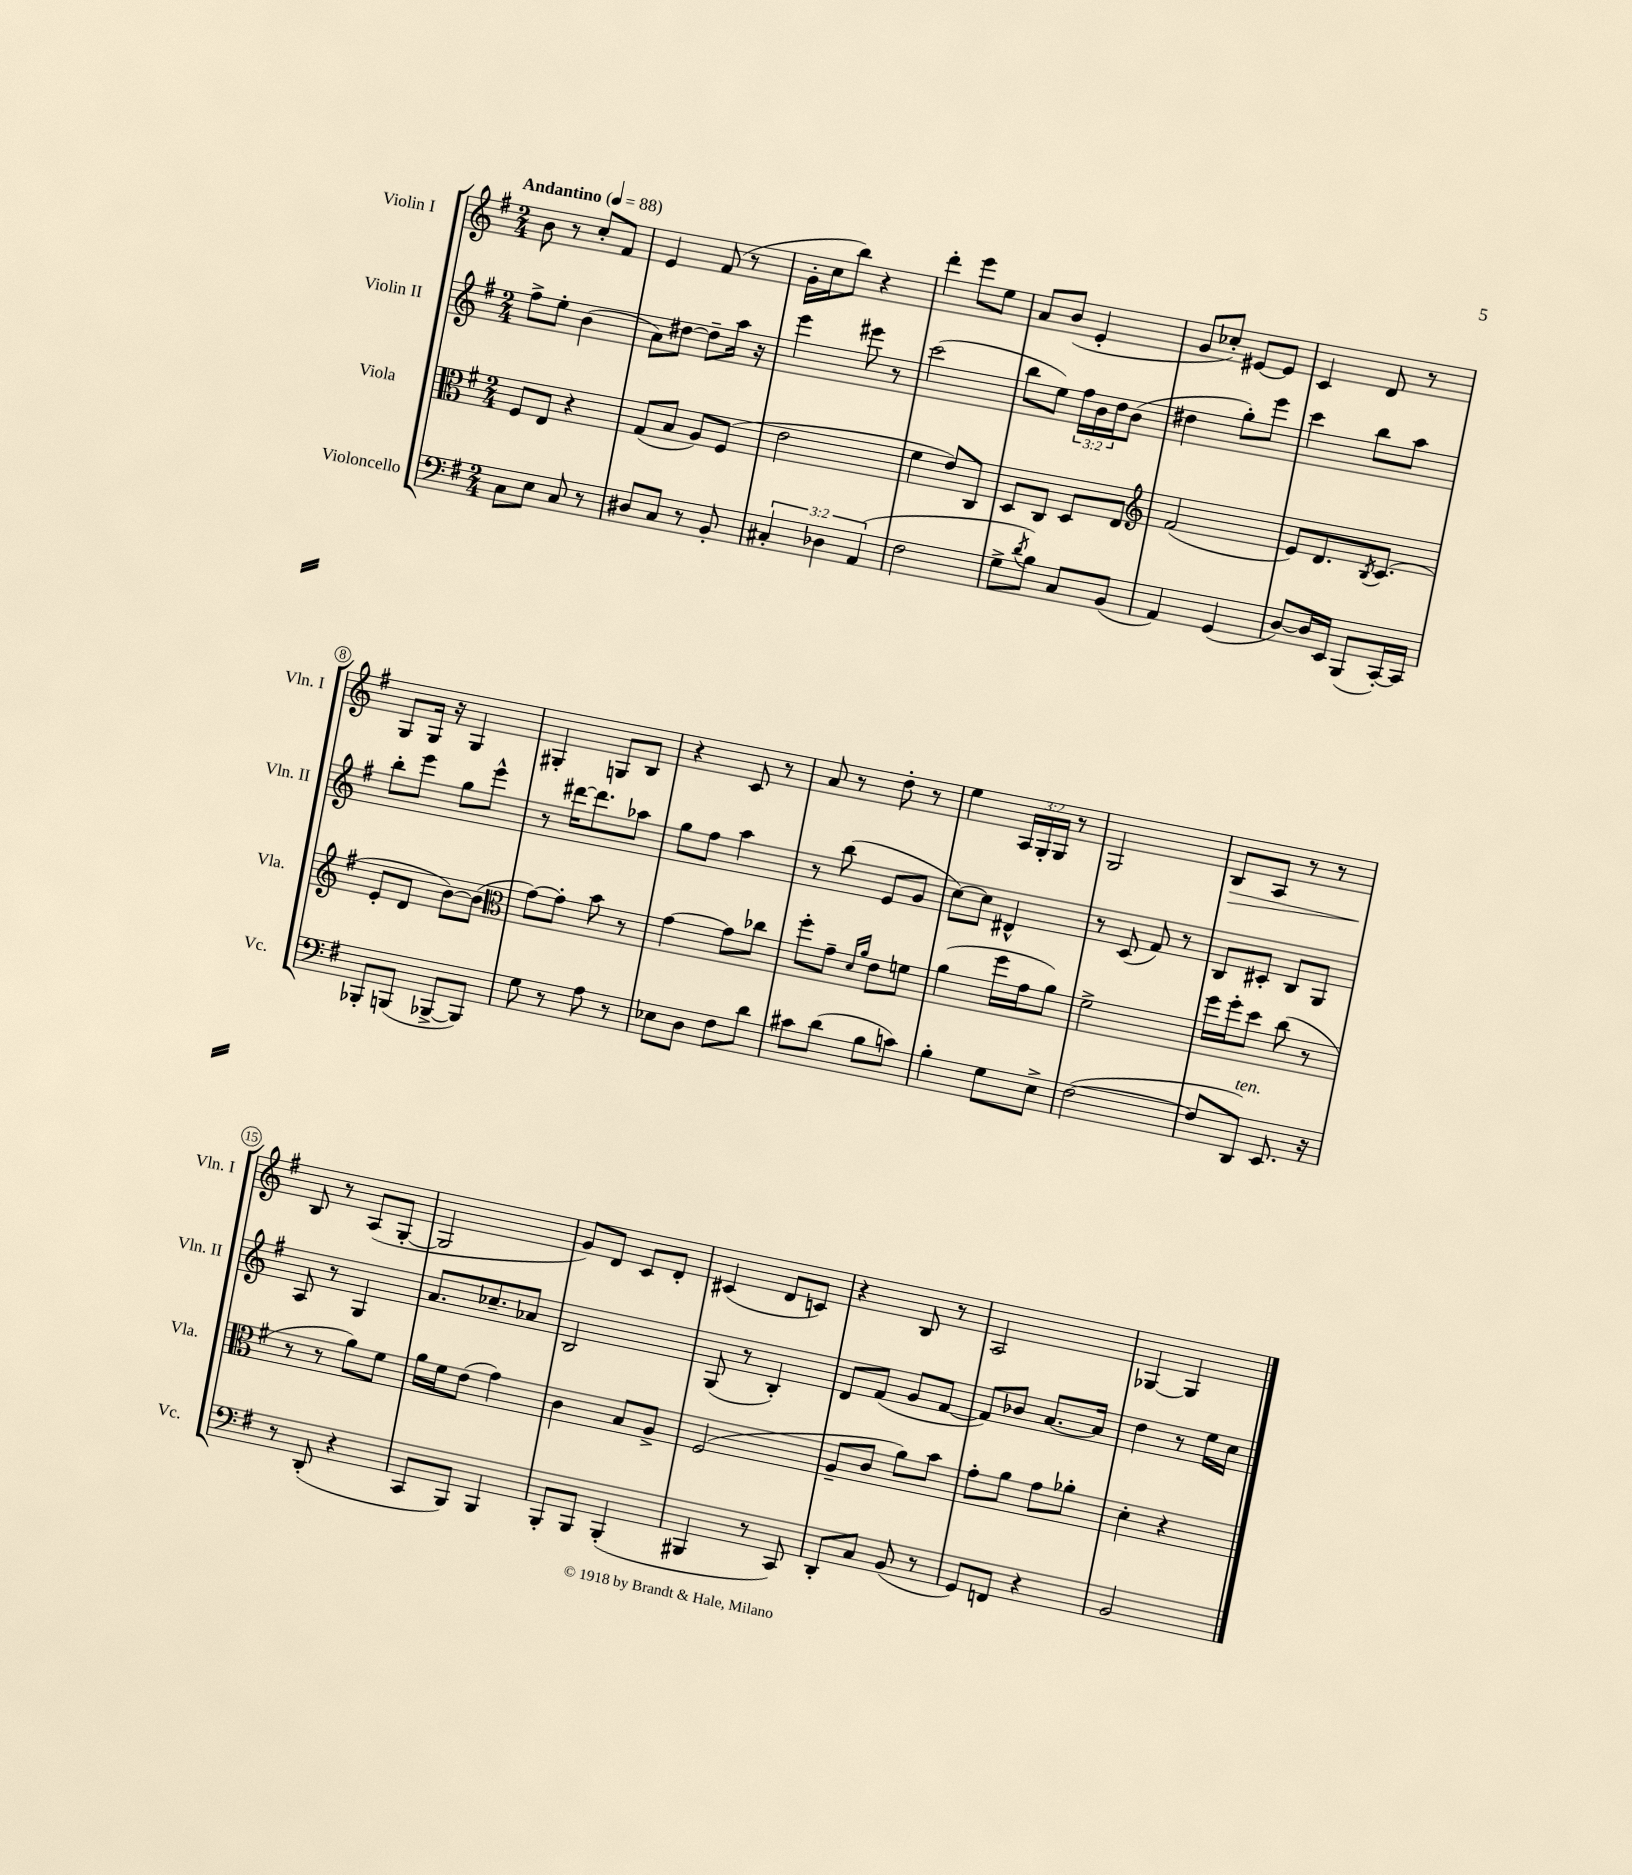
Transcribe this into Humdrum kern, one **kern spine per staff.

**kern	**kern	**kern	**kern	**dynam
*part4	*part3	*part2	*part1	*part1
*staff4	*staff3	*staff2	*staff1	*staff1
*I"Violoncello	*I"Viola	*I"Violin II	*I"Violin I	*
*I'Vc.	*I'Vla.	*I'Vln. II	*I'Vln. I	*
*clefF4	*clefC3	*clefG2	*clefG2	*
*k[f#]	*k[f#]	*k[f#]	*k[f#]	*
*M2/4	*M2/4	*M2/4	*M2/4	*
*MM88	*MM88	*MM88	*MM88	*
=1	=1	=1	=1	=1
!	!	!	!LO:TX:a:B:t=Andantino	!
8C\L	8F#/L	8ff#^\L	8b\	.
8E\J	8E/J	8ee'\J	8r	.
8C/	4r	(4b\	8cc'/L	.
8r	.	.	8f#/J	.
=2	=2	=2	=2	=2
8D#X/L	(8G/L	8a\L)	4e/	.
8C/J	8B/J	[8dd#X\J	.	.
8r	8A/L)	8dd#~\L]	(8f#/	.
8BB'/	(8F#/J	16aa\Jk	8r	.
.	.	16r	.	.
=3	=3	=3	=3	=3
6C#X'/	2e\	4eee\	16g'\LL	.
.	.	.	16cc\J	.
.	.	.	8bb\J)	.
6D-X\	.	.	.	.
.	.	8eee#X\	4r	.
(6AA/	.	.	.	.
.	.	8r	.	.
=4	=4	=4	=4	=4
2F#\	4f#\	(2ccc\	4ddd'\	.
.	8e/L)	.	8eee\L	.
.	8C/J	.	8ee\J	.
=5	=5	=5	=5	=5
8G^\L	8D/L	8bb\L	8a/L	.
8qd/	.	.	.	.
8B\J)	8C/J	8ee\J)	(8b/J	.
8C/L	8D/L	24ff#\LL	4e'/	.
.	.	24b\	.	.
.	.	24dd\J	.	.
(8BB/J	8E/J	(8b\J	.	.
=6	=6	=6	=6	=6
*	*clefG2	*	*	*
4AA/)	(2f#/	4dd#X\	8g/L	.
.	.	.	8cc-X'/J)	.
(4GG/	.	8gg'\L)	[8e#X/L	.
.	.	8eee\J	8e#/J]	.
=7	=7	=7	=7	=7
[8D/L)	8e/L)	4ccc\	4c/	.
16D/L]	8.d/	.	.	.
16EE/JJ	.	.	.	.
(8BBB/L	.	8bb\L	8d/	.
.	8qB/	.	.	.
.	(8.c/J	.	.	.
[16CC'/L)	.	8aa\J	8r	.
16CC/JJ]	.	.	.	.
!!LO:LB:g=z
=8	=8	=8	=8	=8
8BBB-X'/L	8e'/L	8bb'\L	8G/L	.
(8BBBn/J	8d/J	8eee\J	16G/Jk	.
.	.	.	16r	.
[8BBB-X^/L	[8b\L)	8gg\L	4G/	.
8BBB-/J])	(8b\J]	8eee^^\J	.	.
=9	=9	=9	=9	=9
*	*clefC3	*	*	*
8G\	[8g\L)	8r	4G#X'/	.
8r	8g'\J]	[16ddd#X\KL	.	.
.	.	8.ddd#\]	.	.
8A\	8b\	.	8Gn/L	.
8r	8r	8aa-X\J	8B/J	.
=10	=10	=10	=10	=10
8E-X\L	[4g\	8gg\L	4r	.
8D\J	.	8ff#\J	.	.
8F#\L	8g\L]	4aa\	8c/	.
8d\J	8cc-X\J	.	8r	.
=11	=11	=11	=11	=11
8c#X\L	8ff#'\L	8r	8a/	.
(8d\J	8g~\J	(8bb\	8r	.
.	16qqd/LL	.	.	.
.	16qqa/JJ	.	.	.
8B\L	8e\L	8e/L	8dd'\	.
8cn\J)	8fn\J	8g/J	8r	.
=12	=12	=12	=12	=12
4B'\	(4a\	[8cc\L)	4ee\	.
.	.	8cc\J]	.	.
8G\L	16ff#\LL	4d#X^^/	24A/LL	.
.	.	.	24G'/	.
.	16g\J	.	.	.
.	.	.	24G/JJ	.
8E^\J	8a\J)	.	8r	.
=13	=13	=13	=13	=13
([2F#\	2f#^\	8r	2G/	.
.	.	(8c/	.	.
.	.	8f#/)	.	.
.	.	8r	.	.
=14	=14	=14	=14	=14
!	!	!	!	!LO:HP:b
8F#/L]	16ff#\LL	8B/L	8B/L	>
.	16ff#'\J	.	.	.
!LO:TX:a:i:t=ten.	!	!	!	!
8DD/J)	8dd\J	8c#X'/J	8A/J	.
8.EE/	(8cc\	8B/L	8r	.
.	8r	8G/J	8r	.
16r	.	.	.	.
!!LO:LB:g=z
=15	=15	=15	=15	=15
8r	8r	8A/	8B/	.
(8DD'/	8r	8r	8r	]
4r	8a\L)	4G/	(8A/L	.
.	8f#\J	.	[8G'/J	.
=16	=16	=16	=16	=16
8CC/L	16a\LL	8.a/L	2G/]	.
.	16f#\J	.	.	.
8BBB/J)	(8e\J	.	.	.
.	.	8.cc-X~/	.	.
4BBB/	4g\)	.	.	.
.	.	8a-X/J	.	.
=17	=17	=17	=17	=17
8BBB'/L	4c\	2B/	8g/L)	.
8BBB/J	.	.	8d/J	.
(4BBB'/	8B/L	.	8c/L	.
.	8A^/J	.	8d'/J	.
=18	=18	=18	=18	=18
4BBB#X/	(2F#/	(8G/	(4c#X/	.
.	.	8r	.	.
8r	.	4B'/)	8d/L	.
8CC/)	.	.	8cn/J)	.
=19	=19	=19	=19	=19
8DD'/L	8A~/L	8d/L	4r	.
8C/J	8c/J	(8f#/J	.	.
(8BB/	8a\L)	8g/L	8B/	.
8r	8b\J	[8f#/J	8r	.
=20	=20	=20	=20	=20
8GG/L)	8g'\L	8f#/L])	2A/	.
8FFn/J	8a\J	8b-X/J	.	.
4r	8g\L	[8.a/L	.	.
.	8a-X'\J	.	.	.
.	.	16a/Jk]	.	.
=21	=21	=21	=21	=21
2BB/	4d'\	4dd\	[4G-X/	.
.	4r	8r	4G-/]	.
.	.	16ee\LL	.	.
.	.	16cc\JJ	.	.
==	==	==	==	==
*-	*-	*-	*-	*-
